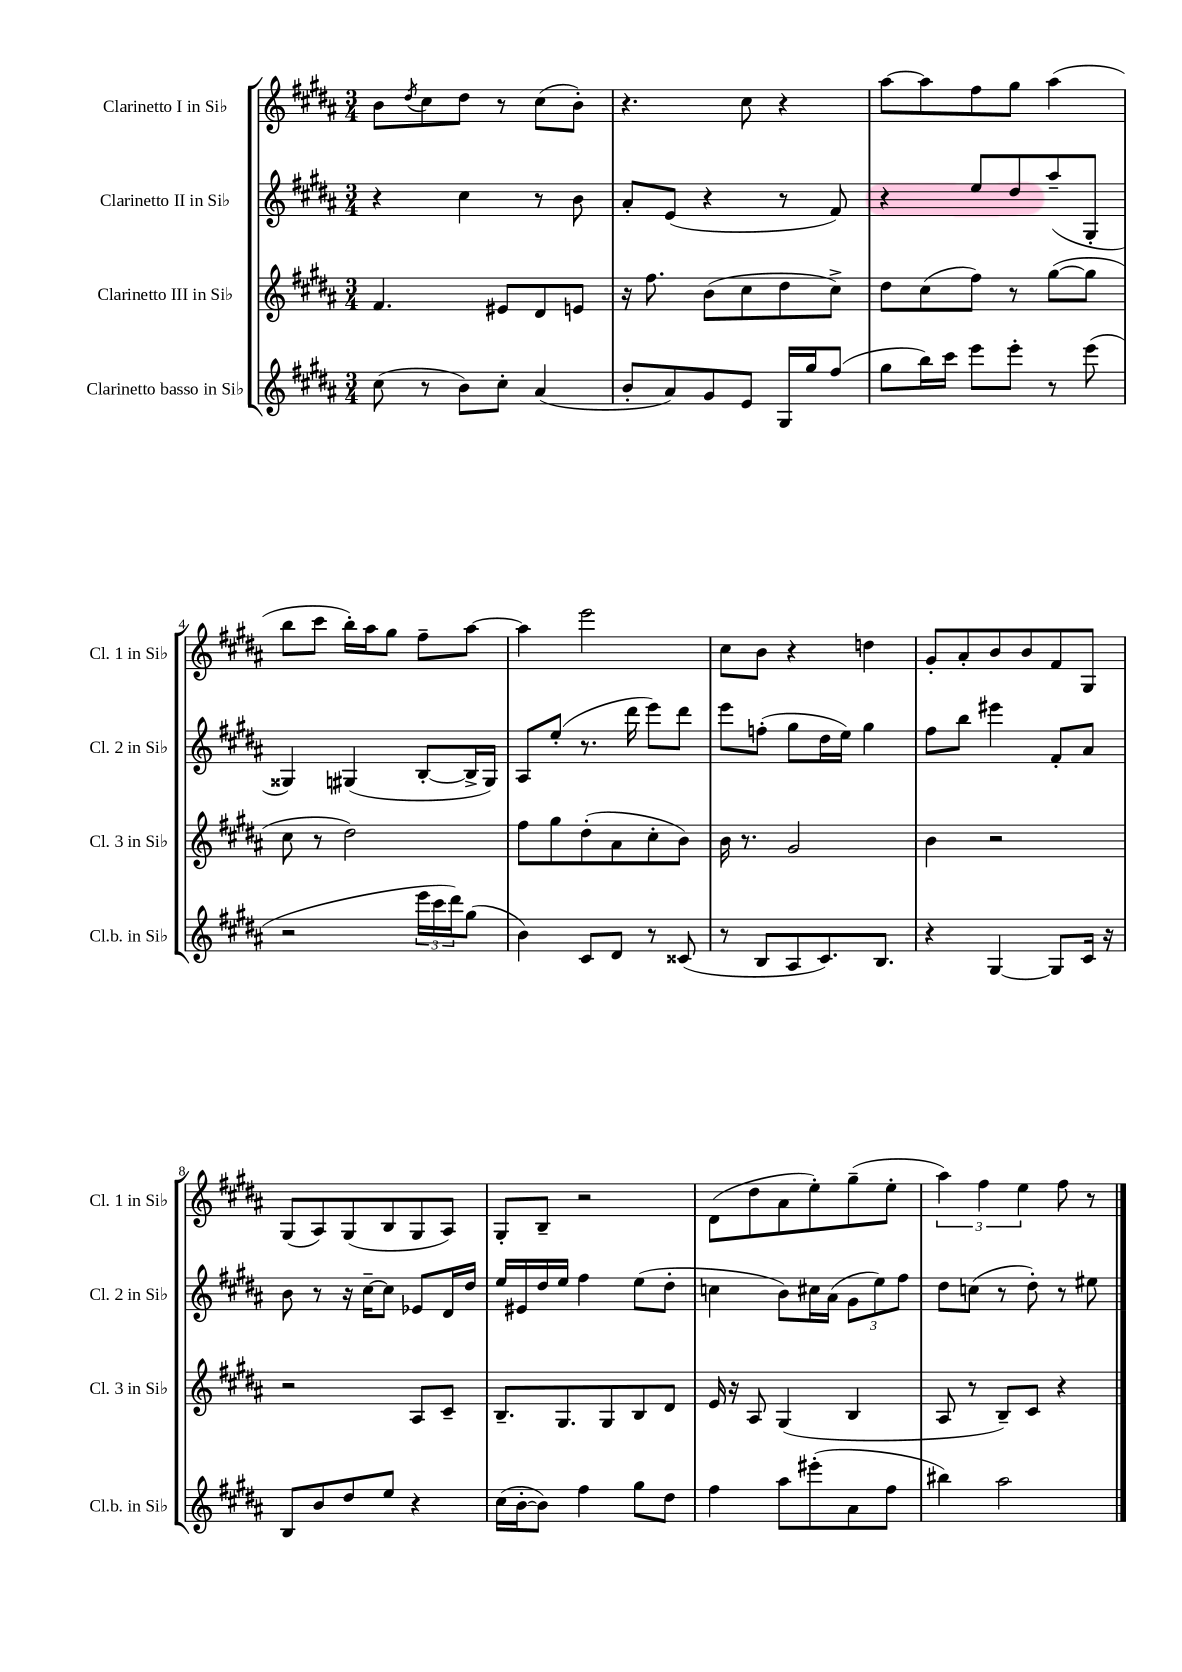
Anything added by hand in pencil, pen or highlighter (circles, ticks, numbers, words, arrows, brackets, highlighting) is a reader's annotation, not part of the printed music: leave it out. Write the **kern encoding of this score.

**kern	**kern	**kern	**kern
*staff4	*staff3	*staff2	*staff1
*clefG2	*clefG2	*clefG2	*clefG2
*k[f#c#g#d#a#]	*k[f#c#g#d#a#]	*k[f#c#g#d#a#]	*k[f#c#g#d#a#]
*M3/4	*M3/4	*M3/4	*M3/4
(8cc#\	4.f#/	4r	8b\L
.	.	.	8qdd#/
8r	.	.	8cc#\
8b\L)	.	4cc#\	8dd#\J
8cc#'\J	8e#/L	.	8r
(4a#/	8d#/	8r	(8cc#\L
.	8e/J	8b\	8b'\J)
=	=	=	=
8b'/L	16r	8a#'/L	4.r
.	8.ff#\	.	.
8a#/)	.	(8e/J	.
8g#/	(8b\L	4r	.
8e/J	8cc#\	.	8cc#\
16G#/LL	8dd#\	8r	4r
16gg#/J	.	.	.
(8ff#/J	8cc#^\J)	8f#/)	.
=	=	=	=
8gg#\L	8dd#\L	4r	[8aa#\L
16bb\L)	(8cc#\	.	8aa#\]
16ccc#\JJ	.	.	.
8eee\L	8ff#\J)	8ee/L	8ff#\
8eee'\J	8r	8dd#/	8gg#\J
8r	([8gg#\L	(8aa#~/	(4aa#\
(8eee\	8gg#\]J	8G#'/J	.
=	=	=	=
2r	8cc#\	4G##/)	8bb\L
.	8r	.	8ccc#\J
.	2dd#\)	(4G#/	16bb'\LL)
.	.	.	16aa#\J
.	.	.	8gg#\J
24eee\LL	.	[8B'/L	8ff#~\L
24ccc#\	.	.	.
24ddd#\J)	.	.	.
(8gg#\J	.	16B^/]L	[8aa#\J
.	.	16G#/JJ)	.
=	=	=	=
4b\)	8ff#\L	8A#/L	4aa#\]
.	8gg#\	(8ee'/J	.
8c#/L	(8dd#'\	8.r	2eee\
8d#/J	8a#\	.	.
.	.	16ddd#\	.
8r	8cc#'\	8eee\L)	.
(8c##/	8b\J)	8ddd#\J	.
=	=	=	=
8r	16b\	8eee\L	8cc#\L
.	8.r	.	.
8B/L	.	(8ff'\J	8b\J
8A#/	2g#/	8gg#\L	4r
8.c#/)	.	16dd#\L	.
.	.	16ee\JJ)	.
.	.	4gg#\	4dd\
8.B/J	.	.	.
=	=	=	=
4r	4b\	8ff#\L	8g#'/L
.	.	8bb\J	8a#'/
[4G#/	2r	4eee#\	8b/
.	.	.	8b/
8G#/]L	.	8f#'/L	8f#/
16c#/Jk	.	8a#/J	8G#/J
16r	.	.	.
=	=	=	=
8B/L	2r	8b\	(8G#/L
8b/	.	8r	8A#/)
8dd#/	.	16r	(8G#/
.	.	[16cc#~\LK	.
8ee/J	.	8cc#\]J	8B/
4r	8A#/L	8e-/L	8G#/
.	8c#~/J	16d#/L	8A#/J)
.	.	16dd#/JJ	.
=	=	=	=
(16cc#\LL	8.B~/L	16ee/LL	8G#'/L
[16b'\J	.	16e#/	.
8b\]J)	.	16dd#/	8B~/J
.	8.G#/	16ee/JJ	.
4ff#\	.	4ff#\	2r
.	8G#/	.	.
8gg#\L	8B/	(8ee\L	.
8dd#\J	8d#/J	8dd#'\J	.
=	=	=	=
4ff#\	16e/	4cc\	(8d#\L
.	16r	.	.
.	8A#/	.	8dd#\
8aa#\L	(4G#/	8b\L)	8a#\
(8eee#'\	.	16cc#\L	8ee'\)
.	.	(16a#\JJ	.
8a#\	4B/	12g#\L	(8gg#~\
.	.	12ee\)	.
8ff#\J	.	.	8ee'\J
.	.	12ff#\J	.
=	=	=	=
4bb#\)	8A#/	8dd#\L	6aa#\)
.	8r	(8cc\J	.
.	.	.	6ff#\
2aa#\	8B~/L)	8r	.
.	.	.	6ee\
.	8c#/J	8dd#'\)	.
.	4r	8r	8ff#\
.	.	8ee#\	8r
==	==	==	==
*-	*-	*-	*-
